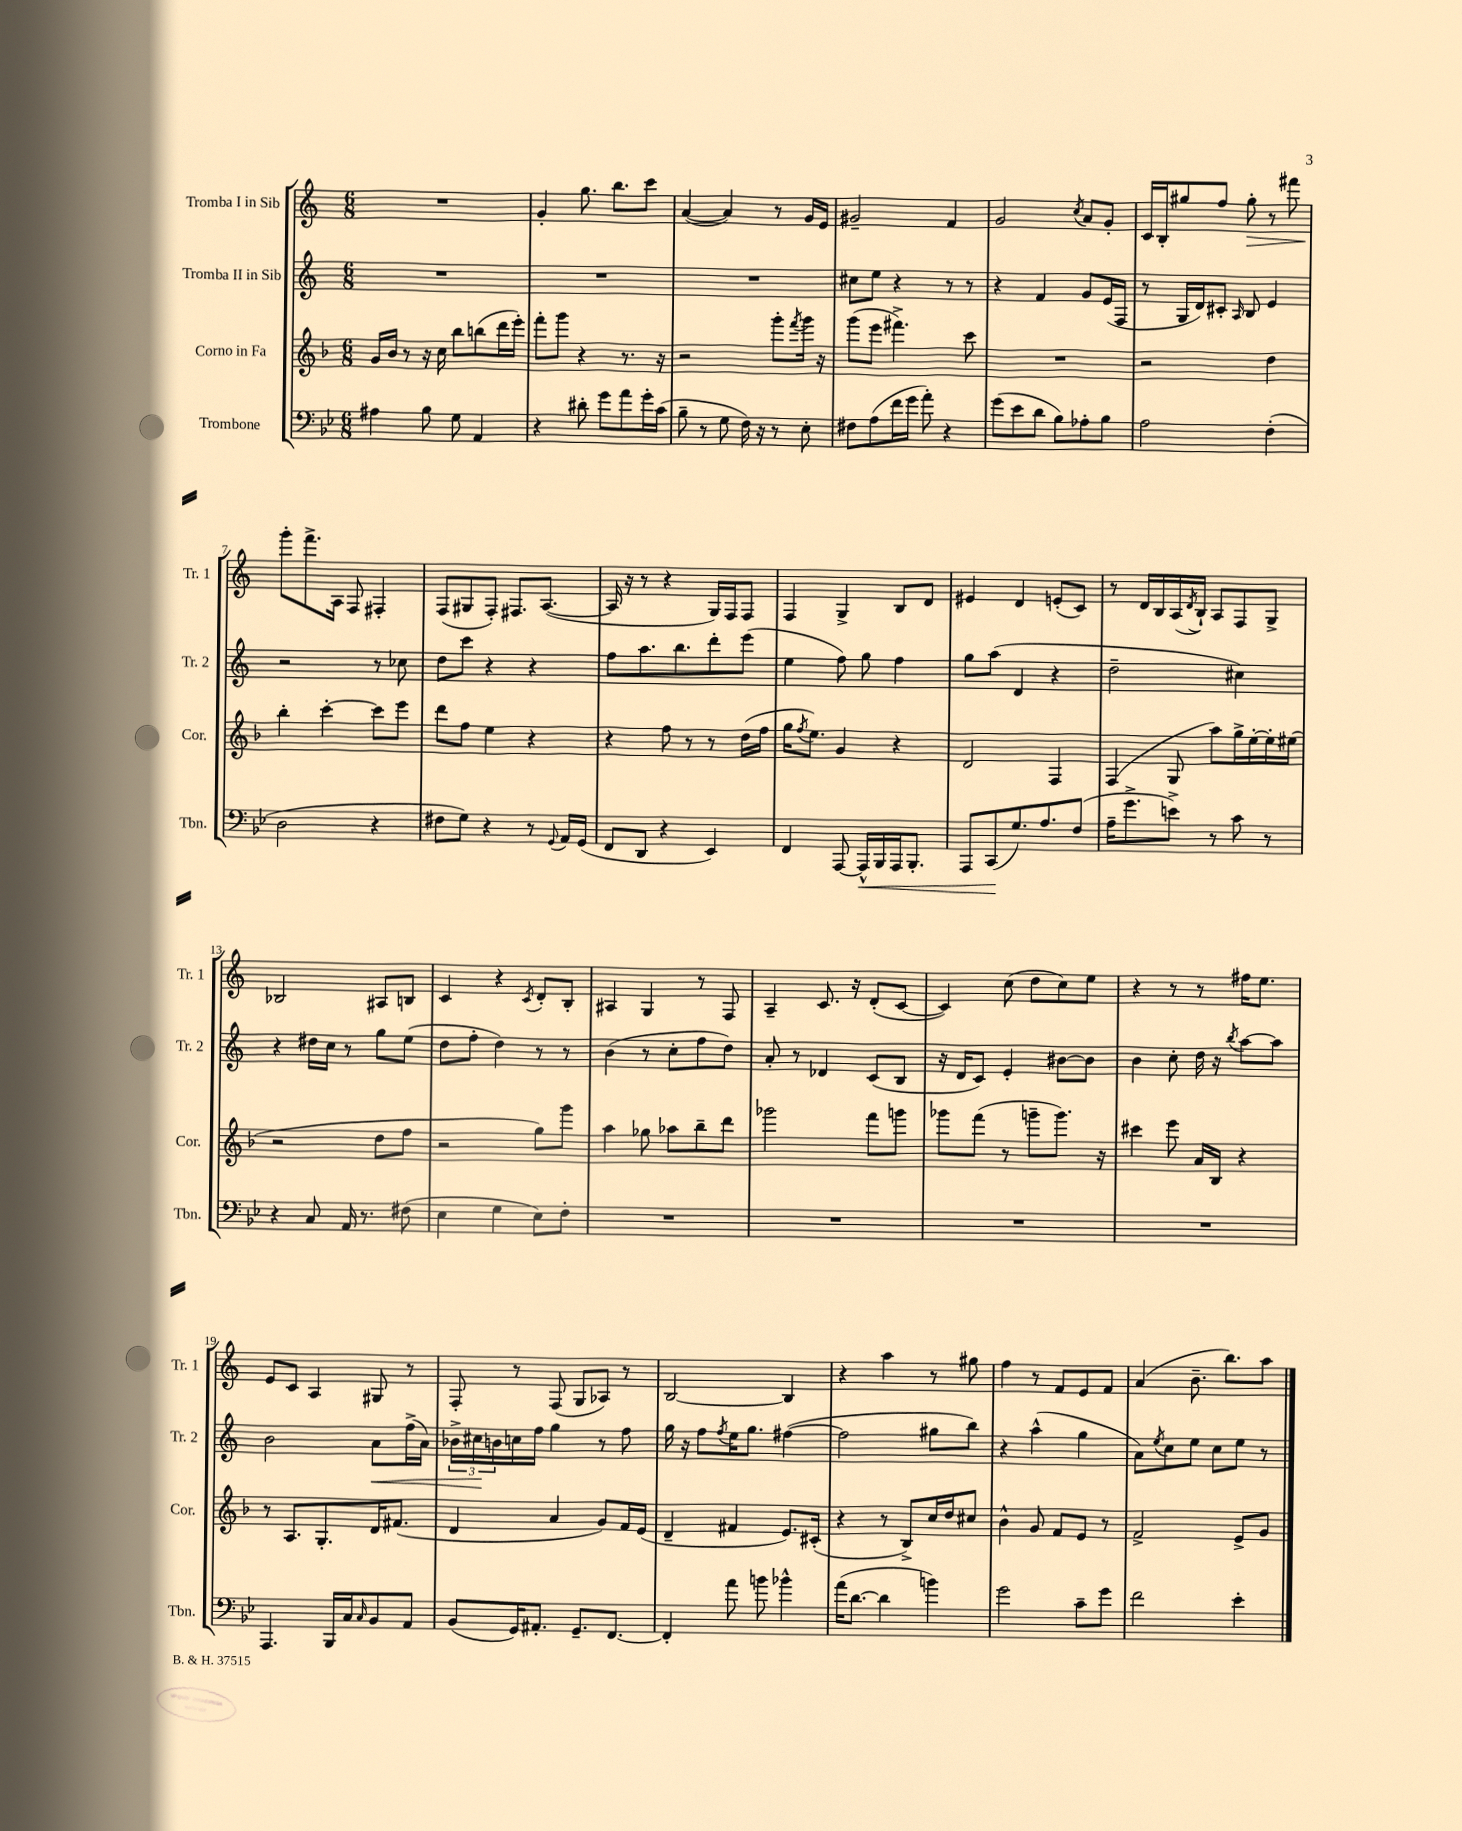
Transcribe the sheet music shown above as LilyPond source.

<<
\new StaffGroup <<
\new Staff = "s0" \with { instrumentName = "Tromba I in Sib" shortInstrumentName = "Tr. 1" } {
    \clef treble \key c \major \numericTimeSignature \time 6/8
    R2. |
    g'4-. g''8. b''8. c'''8 |
    a'4~( a'4) r8 g'16 e'16 |
    gis'2-- f'4 |
    g'2 \acciaccatura { c''8 } a'8 g'8-. |
    c'16 b16-. gis''8 f''8 gis''8-.\> r8 fis'''8 |
    g'''8-.\! f'''8.-> a16 f8 fis4-. |
    f8( gis8 f8-.) fis8. a8.~( |
    a16 r16 r8 r4 g16) f16 f8 |
    f4 g4-> b8 d'8 |
    eis'4 d'4 e'8-.( c'8) |
    r8 d'16 b16 a16( \acciaccatura { d'8 } b16-!) a8 f8 g8-> |
    bes2 ais8 b8 |
    c'4 r4 \acciaccatura { c'8 } d'8-. b8-. |
    ais4 g4 r8 f8 |
    a4-- c'8. r16 d'8-.( c'8~ |
    c'4) c''8( d''8 c''8) e''8 |
    r4 r8 r8 fis''16 e''8. |
    e'8 c'8 a4 gis8 r8 |
    f8-. r8 f8( g8 aes8) r8 |
    b2~ b4 |
    r4 a''4 r8 gis''8 |
    f''4 r8 f'8 e'8 f'8 |
    a'4( b'8.-- b''8.) a''8 \bar "|." |
}
\new Staff = "s1" \with { instrumentName = "Tromba II in Sib" shortInstrumentName = "Tr. 2" } {
    \clef treble \key c \major \numericTimeSignature \time 6/8
    R2. |
    R2. |
    R2. |
    cis''8 e''8 r4 r8 r8 |
    r4 f'4 g'8 e'16( f16 |
    r8 g16 d'16) cis'8-. \grace { a16 } b8 e'4 |
    r2 r8 ces''8 |
    d''8 c'''8 r4 r4 |
    f''8 a''8. b''8. d'''8-. e'''8( |
    e''4 f''8) g''8 f''4 |
    g''8 a''8( d'4 r4 |
    d''2-- cis''4) |
    r4 dis''16 c''16 r8 g''8 e''8( |
    d''8 f''8-. d''4) r8 r8 |
    b'4( r8 c''8-. f''8 d''8) |
    a'8-. r8 des'4 c'8( b8 |
    r16 d'16 c'8) e'4-. bis'8~ bis'8 |
    b'4 c''8-. d''16 r16 \acciaccatura { b''8 } a''8~ a''8 |
    b'2 a'8\< f''16->( a'16) |
    \tuplet 3/2 { bes'16-> cis''16\! b'16 } c''16 f''16 g''4 r8 f''8 |
    g''16 r16 f''8 \acciaccatura { f''8 } e''16 g''8. fis''4~( |
    fis''2 gis''8 b''8) |
    r4 a''4-^( g''4 |
    a'8) \acciaccatura { e''8 } c''8 e''8 c''8 e''8 r8 \bar "|." |
}
\new Staff = "s2" \with { instrumentName = "Corno in Fa" shortInstrumentName = "Cor." } {
    \clef treble \key f \major \numericTimeSignature \time 6/8
    g'16 bes'16 r8 r16 c''16 bes''8 b''8( d'''16 e'''16-.) |
    f'''8-. g'''8 r4 r8. r16 |
    r2 g'''8-. \acciaccatura { f'''8 } g'''16 r16 |
    g'''8( e'''8 fis'''4.->) c'''8 |
    R2. |
    r2 d''4 |
    bes''4-. c'''4~-. c'''8 e'''8 |
    d'''8 f''8 e''4 r4 |
    r4 f''8 r8 r8 d''16( f''16 |
    g''16 \acciaccatura { f''8 } e''8.) g'4 r4 |
    d'2 f4 |
    f4( g8 a''8) g''16-> e''16~-. e''16-. eis''16( |
    r2 d''8 f''8 |
    r2 g''8) g'''8 |
    a''4 ges''8 aes''8 bes''8-- d'''8 |
    ges'''2 f'''8 g'''8 |
    ges'''8 f'''8( r8 g'''8-- g'''8.) r16 |
    cis'''4 e'''8 a'16 bes16 r4 |
    r8 a8. g8.-. d'16 fis'8.( |
    d'4 a'4 g'8) f'16 e'16( |
    d'4-- fis'4 e'8.) cis'16-.( |
    r4 r8 bes8->) c''16 d''16 cis''8 |
    bes'4-^ g'8 f'8 e'8 r8 |
    f'2-> e'8-> g'8 \bar "|." |
}
\new Staff = "s3" \with { instrumentName = "Trombone" shortInstrumentName = "Tbn." } {
    \clef bass \key bes \major \numericTimeSignature \time 6/8
    ais4 bes8 g8 a,4 |
    r4 dis'8-. g'8 a'8 g'16-. c'16( |
    bes8-- r8 g8 f16) r16 r8 ees8-. |
    fis8 a8( f'16 g'16 a'8-.) r4 |
    g'8( ees'8 d'8 bes8) aes8-. bes8 |
    a2 f4-.( |
    d2 r4 |
    fis8 g8) r4 r8 \appoggiatura { g,8 } a,16 g,16( |
    f,8 d,8 r4 ees,4) |
    f,4 a,,8~ a,,16-^\< bes,,16 a,,16 bes,,8.-. |
    a,,8 c,8\!( g8.) a8. f8( |
    a16-- g'8.-> e'8->) r8 c'8 r8 |
    r4 c8 a,16 r8. fis8( |
    ees4 g4 ees8) f8-. |
    R2. |
    R2. |
    R2. |
    R2. |
    a,,4. bes,,16 c16 \grace { c16 } bes,8 a,8 |
    bes,8( g,16) ais,8.-. g,8.-- f,8.~ |
    f,4-. a'8 b'8 bes'4-^ |
    a'16( d'8.~ d'4 b'4) |
    g'2 c'8-- g'8 |
    f'2 ees'4-. \bar "|." |
}
>>
>>
